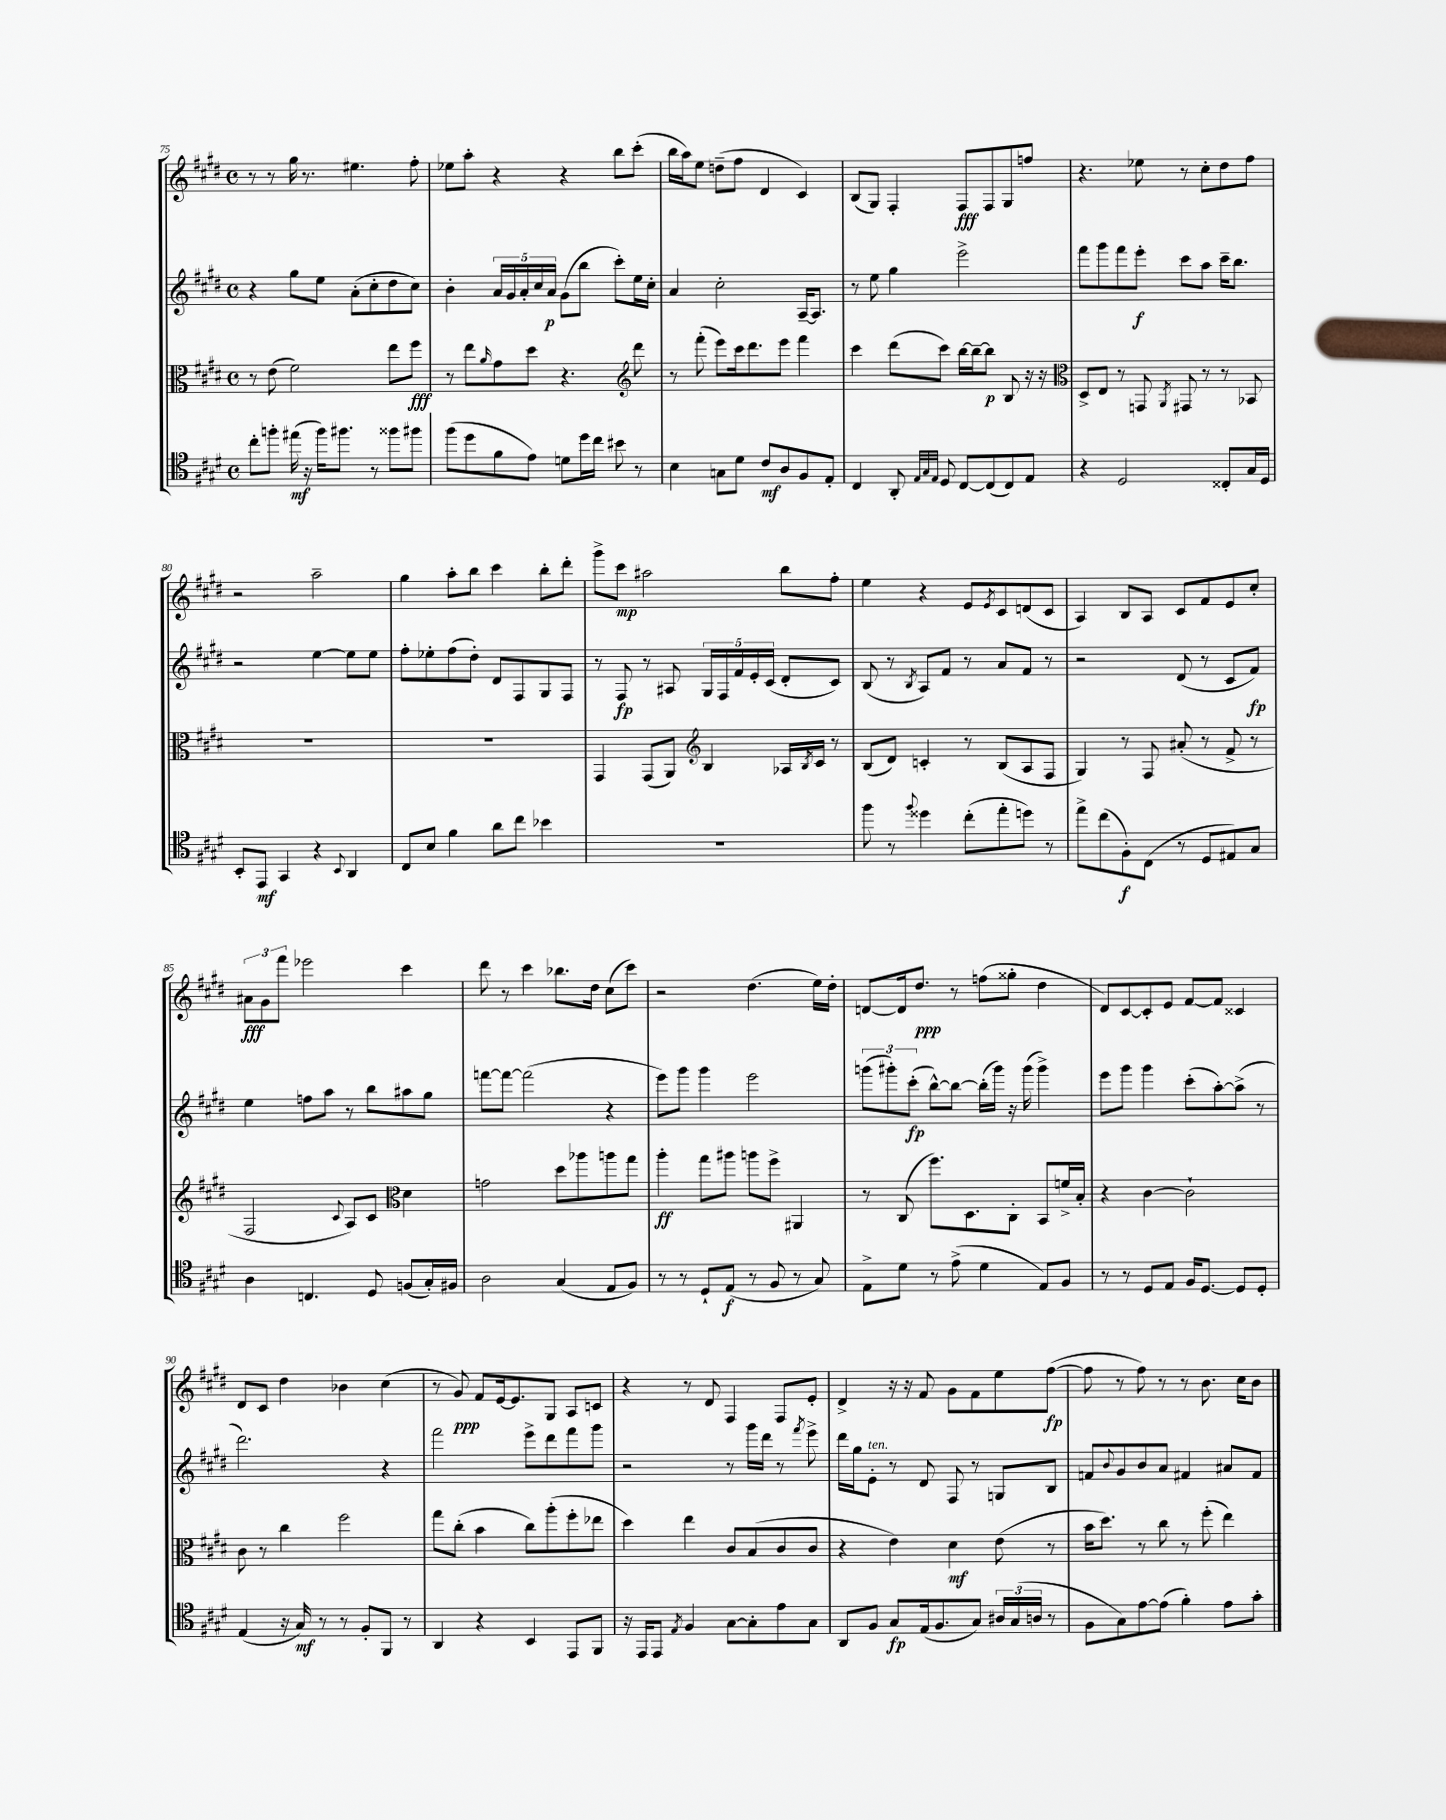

**kern	**dynam	**kern	**dynam	**kern	**dynam	**kern	**dynam
*part4	*part4	*part3	*part3	*part2	*part2	*part1	*part1
*staff4	*staff4	*staff3	*staff3	*staff2	*staff2	*staff1	*staff1
*clefC4	*	*clefC3	*	*clefG2	*	*clefG2	*
*k[f#c#g#d#]	*	*k[f#c#g#d#]	*	*k[f#c#g#d#]	*	*k[f#c#g#d#]	*
*M4/4	*	*M4/4	*	*M4/4	*	*M4/4	*
*met(c)	*	*met(c)	*	*met(c)	*	*met(c)	*
=75	=75	=75	=75	=75	=75	=75	=75
8cc#'\L	.	8r	.	4r	.	8r	.
8ffn'\J	.	(8e\	.	.	.	8r	.
(16ee#X\	mf	2f#\)	.	8gg#\L	.	16gg#\	.
16r	.	.	.	.	.	8.r	.
16ff\KL)	.	.	.	8ee\J	.	.	.
8.ff#X\J	.	.	.	.	.	.	.
.	.	.	.	(8a'\L	.	4.ee#X\	.
8r	.	.	.	8cc#'\	.	.	.
8ff##X\L	.	8ee\L	.	8dd#\	.	.	.
8ff#X\J	.	8ff#\J	fff	8cc#\J)	.	8ff#'\	.
=76	=76	=76	=76	=76	=76	=76	=76
(8ff#\L	.	8r	.	4b'\	.	8ee-X\L	.
8dd#\	.	8ee\L	.	.	.	8aa'\J	.
.	.	16qqa/	.	.	.	.	.
8f#\	.	8g#\	.	20a/LL	.	4r	.
.	.	.	.	20g#/	.	.	.
.	.	.	.	20a'/	.	.	.
8e\J)	.	8dd#\J	.	.	.	.	.
.	.	.	.	20cc#/	.	.	.
.	.	.	.	20a/JJ	p	.	.
8dn\L	.	4.r	.	(8g#\L	.	4r	.
16dd#\L	.	.	.	8bb\J	.	.	.
16cc#\JJ	.	.	.	.	.	.	.
8b#X\	.	.	.	8ccc#'\L)	.	8bb\L	.
*	*	*clefG2	*	*	*	*	*
8r	.	8ddd#\	.	16ee\L	.	(8ccc#'\J	.
.	.	.	.	16cc#'\JJ	.	.	.
=77	=77	=77	=77	=77	=77	=77	=77
4B\	.	8r	.	4a/	.	16bb\LL	.
.	.	.	.	.	.	16aa\J)	.
.	.	(8fff#'\	.	.	.	8ee\J	.
8Gn\L	.	8eee\L)	.	2cc#'\	.	(8ddn~\L	.
8d#\J	.	16ccc#\k	.	.	.	8ff#\J	.
.	.	8.ddd#\	.	.	.	.	.
8c#/L	mf	.	.	.	.	4d#/	.
8A/	.	8eee\J	.	.	.	.	.
8F#/	.	4fff#\	.	[16A~/KL	.	4c#/)	.
.	.	.	.	8.A/J]	.	.	.
8E'/J	.	.	.	.	.	.	.
=78	=78	=78	=78	=78	=78	=78	=78
4C#/	.	4ccc#\	.	8r	.	(8B/L	.
.	.	.	.	8ee\	.	8G#/J)	.
8AA'/	.	(8ddd#\L	.	4gg#\	.	4F#'/	.
32qqE/LLL	.	.	.	.	.	.	.
32qqG#/	.	.	.	.	.	.	.
32qqE/JJJ	.	.	.	.	.	.	.
8D#/	.	8ccc#\J)	.	.	.	.	.
[8C#/L	.	[16bb\LL	.	2eee^\	.	8F#/L	fff
.	.	16bb~\J_	.	.	.	.	.
(8C#/]	.	8bb\J]	p	.	.	8F#/	.
8C#/)	.	8B/	.	.	.	8G#/	.
8E/J	.	16r	.	.	.	8ffn/J	.
.	.	16r	.	.	.	.	.
=79	=79	=79	=79	=79	=79	=79	=79
*	*	*clefC3	*	*	*	*	*
4r	.	8D#^/L	.	8fff#\L	.	4.r	.
.	.	8E/J	.	8ggg#\	.	.	.
2D#/	.	8r	.	8fff#\	.	.	.
.	.	8GGn/	.	8eee'\J	f	8ee-X\	.
.	.	8qAA/	.	.	.	.	.
.	.	8GG#X/	.	8ccc#\L	.	8r	.
.	.	8r	.	8aa\J	.	8cc#'\L	.
8C##X'/L	.	8r	.	16ccc#~\KL	.	8dd#\	.
.	.	.	.	8.bb\J	.	.	.
16G#/L	.	8BB-X/	.	.	.	8ff#\J	.
16D#/JJ	.	.	.	.	.	.	.
!!LO:LB:g=z
=80	=80	=80	=80	=80	=80	=80	=80
8BB'/L	.	1r	.	2r	.	2r	.
8EE/J	mf	.	.	.	.	.	.
4GG#/	.	.	.	.	.	.	.
4r	.	.	.	[4ee\	.	2aa~\	.
8qqBB/	.	.	.	.	.	.	.
4AA/	.	.	.	8ee\L]	.	.	.
.	.	.	.	8ee\J	.	.	.
=81	=81	=81	=81	=81	=81	=81	=81
8C#/L	.	1r	.	8ff#'\L	.	4gg#\	.
8B/J	.	.	.	8ee-X'\	.	.	.
4f#\	.	.	.	(8ff#\	.	8aa'\L	.
.	.	.	.	8dd#'\J)	.	8bb\J	.
8a\L	.	.	.	8d#/L	.	4ccc#\	.
8cc#\J	.	.	.	8F#/	.	.	.
4b-X\	.	.	.	8G#/	.	8bb'\L	.
.	.	.	.	8F#/J	.	8ddd#'\J	.
=82	=82	=82	=82	=82	=82	=82	=82
1r	.	4GG#/	.	8r	.	8ggg#^\L	.
.	.	.	.	8F#/	fp	8ccc#\J	mp
.	.	(8GG#/L	.	8r	.	2aa#X\	.
.	.	8AA/J)	.	8A#X/	.	.	.
*	*	*clefG2	*	*	*	*	*
.	.	4B/	.	20G#/LL	.	.	.
.	.	.	.	20F#/	.	.	.
.	.	.	.	20f#/	.	.	.
.	.	.	.	20e'/	.	.	.
.	.	.	.	(20c#/JJ	.	.	.
.	.	16A-X/LL	.	8d#'/L	.	8bb\L	.
.	.	8qB/	.	.	.	.	.
.	.	16c#/JJ	.	.	.	.	.
.	.	8r	.	8c#/J)	.	8ff#'\J	.
=83	=83	=83	=83	=83	=83	=83	=83
8ff#\	.	(8B/L	.	(8B/	.	4ee\	.
8r	.	8d#/J)	.	8r	.	.	.
8qqff#/	.	.	.	8qB/	.	.	.
4dd##X\	.	4cn'/	.	8A/L)	.	4r	.
.	.	.	.	8f#/J	.	.	.
(8cc#'\L	.	8r	.	8r	.	8e/L	.
.	.	.	.	.	.	8qe/	.
8ee'\	.	(8B/L	.	8a/L	.	8c#/	.
8ddn\J)	.	8A/	.	8f#/J	.	(8dn/	.
8r	.	8F#/J	.	8r	.	8c#/J	.
=84	=84	=84	=84	=84	=84	=84	=84
8ee^\L	.	4G#/)	.	2r	.	4A/)	.
(8cc#\	.	.	.	.	.	.	.
8F#'\)	f	8r	.	.	.	8B/L	.
(8C#\J	.	8F#/	.	.	.	8A/J	.
8r	.	(8a#X'/	.	(8d#/	.	8c#/L	.
8D#/L	.	8r	.	8r	.	8f#/	.
8E#X/)	.	8f#^/	.	8c#/L	.	8e/	.
8G#/J	.	8r	.	8f#/J)	fp	8cc#'/J	.
!!LO:LB:g=z
=85	=85	=85	=85	=85	=85	=85	=85
4A\	.	2F#/	.	4ee\	.	12a#X\L	fff
.	.	.	.	.	.	12g#\	.
.	.	.	.	.	.	12fff#\J	.
4.Cn/	.	.	.	8ffn\L	.	2eee-X\	.
.	.	.	.	8aa\J	.	.	.
.	.	8qqc#/	.	.	.	.	.
.	.	8A/L)	.	8r	.	.	.
8D#/	.	8c#/J	.	8bb\L	.	.	.
*	*	*clefC3	*	*	*	*	*
(8Fn/L	.	4d#\	.	8aa#X\	.	4ccc#\	.
16G#'/L)	.	.	.	8gg#\J	.	.	.
16F#X/JJ	.	.	.	.	.	.	.
=86	=86	=86	=86	=86	=86	=86	=86
2A\	.	2gn\	.	[8fffn\L	.	8ddd#\	.
.	.	.	.	8fff\J_	.	8r	.
.	.	.	.	(2fff\]	.	4ccc#\	.
(4G#/	.	8dd#\L	.	.	.	8.bb-X\L	.
.	.	8aa-X\	.	.	.	.	.
.	.	.	.	.	.	16dd#\Jk	.
8E/L	.	8aan\	.	4r	.	(8cc#\L	.
8F#/J)	.	8gg#\J	.	.	.	8ccc#\J)	.
=87	=87	=87	=87	=87	=87	=87	=87
8r	.	4aa'\	ff	8eee\L)	.	2r	.
8r	.	.	.	8ggg#\J	.	.	.
8D#`/L	.	8gg#\L	.	4ggg#\	.	.	.
(8E/J	f	8aa#X\J	.	.	.	.	.
8r	.	8aan\L	.	2eee\	.	(4.dd#\	.
8F#/	.	8ff#^\J	.	.	.	.	.
8r	.	4AA#X/	.	.	.	.	.
8G#/)	.	.	.	.	.	16ee\LL)	.
.	.	.	.	.	.	16dd#'\JJ	.
=88	=88	=88	=88	=88	=88	=88	=88
8E^\L	.	8r	.	(12gggn\L	.	[8dn/L	.
.	.	.	.	12ggg#X'\)	.	.	.
8d#\J	.	(8C#/	.	.	.	16d/k]	.
.	.	.	.	(12ccc#'\J	fp	.	.
.	.	.	.	.	.	8.dd#/J	ppp
8r	.	8.ff#\L)	.	[8bb^^\L)	.	.	.
(8e^\	.	.	.	8bb\J_	.	8r	.
.	.	8.D#\	.	.	.	.	.
4d#\	.	.	.	(16bb'\LL]	.	(8ffn\L	.
.	.	.	.	16ggg#\JJ)	.	.	.
.	.	8C#'\J	.	16r	.	8gg##X'\J	.
.	.	.	.	(16ggg#\	.	.	.
8E/L)	.	8BB/L	.	4ggg#^\)	.	4dd#\	.
8F#/J	.	16fn^/L	.	.	.	.	.
.	.	16B'/JJ	.	.	.	.	.
=89	=89	=89	=89	=89	=89	=89	=89
8r	.	4r	.	8eee\L	.	8d#/L)	.
8r	.	.	.	8ggg#\J	.	[8c#/	.
8D#/L	.	[4c#\	.	4ggg#\	.	8c#'/]	.
8E/J	.	.	.	.	.	8e/J	.
16F#/KL	.	2c#`\]	.	(8ccc#'\L	.	[8f#/L	.
[8.D#/J	.	.	.	.	.	.	.
.	.	.	.	[8aa'\)	.	8f#/J]	.
8D#/L]	.	.	.	(8aa^\J]	.	4c##X/	.
8D#'/J	.	.	.	8r	.	.	.
!!LO:LB:g=z
=90	=90	=90	=90	=90	=90	=90	=90
(4E/	.	8c#\	.	2.ddd#\)	.	8d#/L	.
.	.	8r	.	.	.	8c#/J	.
16r	.	4cc#\	.	.	.	4dd#\	.
16G#/)	mf	.	.	.	.	.	.
8r	.	.	.	.	.	.	.
8r	.	2ff#\	.	.	.	4b-X\	.
8F#'/L	.	.	.	.	.	.	.
8FF#/J	.	.	.	4r	.	(4cc#\	.
8r	.	.	.	.	.	.	.
=91	=91	=91	=91	=91	=91	=91	=91
4AA/	.	8gg#\L	.	2fff#\	.	8r	.
.	.	(8cc#'\J	.	.	.	8g#/)	ppp
4r	.	4b\	.	.	.	8f#/L	.
.	.	.	.	.	.	[16e/k	.
.	.	.	.	.	.	8.e/]	.
4BB/	.	8cc#\L)	.	8eee^\L	.	.	.
.	.	(8aa'\	.	8ddd#\	.	8G#/J	.
8EE/L	.	8ff#'\	.	8fff#\	.	8A/L	.
8FF#/J	.	8ee-X\J	.	8ggg#\J	.	8cn/J	.
=92	=92	=92	=92	=92	=92	=92	=92
16r	.	4dd#\)	.	2r	.	4r	.
16EE/KL	.	.	.	.	.	.	.
8EE/J	.	.	.	.	.	.	.
8qE/	.	.	.	.	.	.	.
4F#/	.	4ee\	.	.	.	8r	.
.	.	.	.	.	.	8d#/	.
[8G#\L	.	8c#/L	.	8r	.	4F#/	.
8G#'\]	.	(8B/	.	16ggg#\LL	.	.	.
.	.	.	.	16ddd#\JJ	.	.	.
8e\	.	8c#/	.	8r	.	8F#/L	.
.	.	.	.	8qfff#/	.	.	.
8G#\J	.	8c#/J	.	8eee^\	.	8e'/J	.
=93	=93	=93	=93	=93	=93	=93	=93
8AA/L	.	4r	.	16ddd#\LL	.	4d#^/	.
.	.	.	.	16gg#\J	.	.	.
!	!	!	!	!LO:TX:a:i:t=ten.	!	!	!
8F#/J	.	.	.	8e'\J	.	.	.
8G#/L	fp	4e\)	.	8r	.	16r	.
.	.	.	.	.	.	16r	.
(16E/k	.	.	.	8d#/	.	8f#/	.
8.F#/	.	.	.	.	.	.	.
.	.	4d#\	mf	8F#/	.	8g#\L	.
8G#/J)	.	.	.	8r	.	8f#\	.
24A#X/LL	.	(8e\	.	8Gn/L	.	8ee\	.
(24G#/	.	.	.	.	.	.	.
24An/JJ	.	.	.	.	.	.	.
8r	.	8r	.	8B/J	.	([8ff#\J	fp
=94	=94	=94	=94	=94	=94	=94	=94
8F#\L	.	16b\KL	.	8fn/L	.	8ff#\]	.
.	.	8.dd#\J)	.	.	.	.	.
.	.	.	.	8qqb/	.	.	.
8G#\)	.	.	.	8g#/	.	8r	.
[8e\	.	8r	.	8b/	.	8ff#\)	.
(8e\J]	.	8cc#\	.	8a/J	.	8r	.
4f#'\)	.	8r	.	4f#X/	.	8r	.
.	.	(8ff#'\	.	.	.	8.b\	.
8e\L	.	4ee\)	.	8a#X/L	.	.	.
.	.	.	.	.	.	16cc#\KL	.
8g#'\J	.	.	.	8f#/J	.	8b\J	.
==	==	==	==	==	==	==	==
*-	*-	*-	*-	*-	*-	*-	*-
